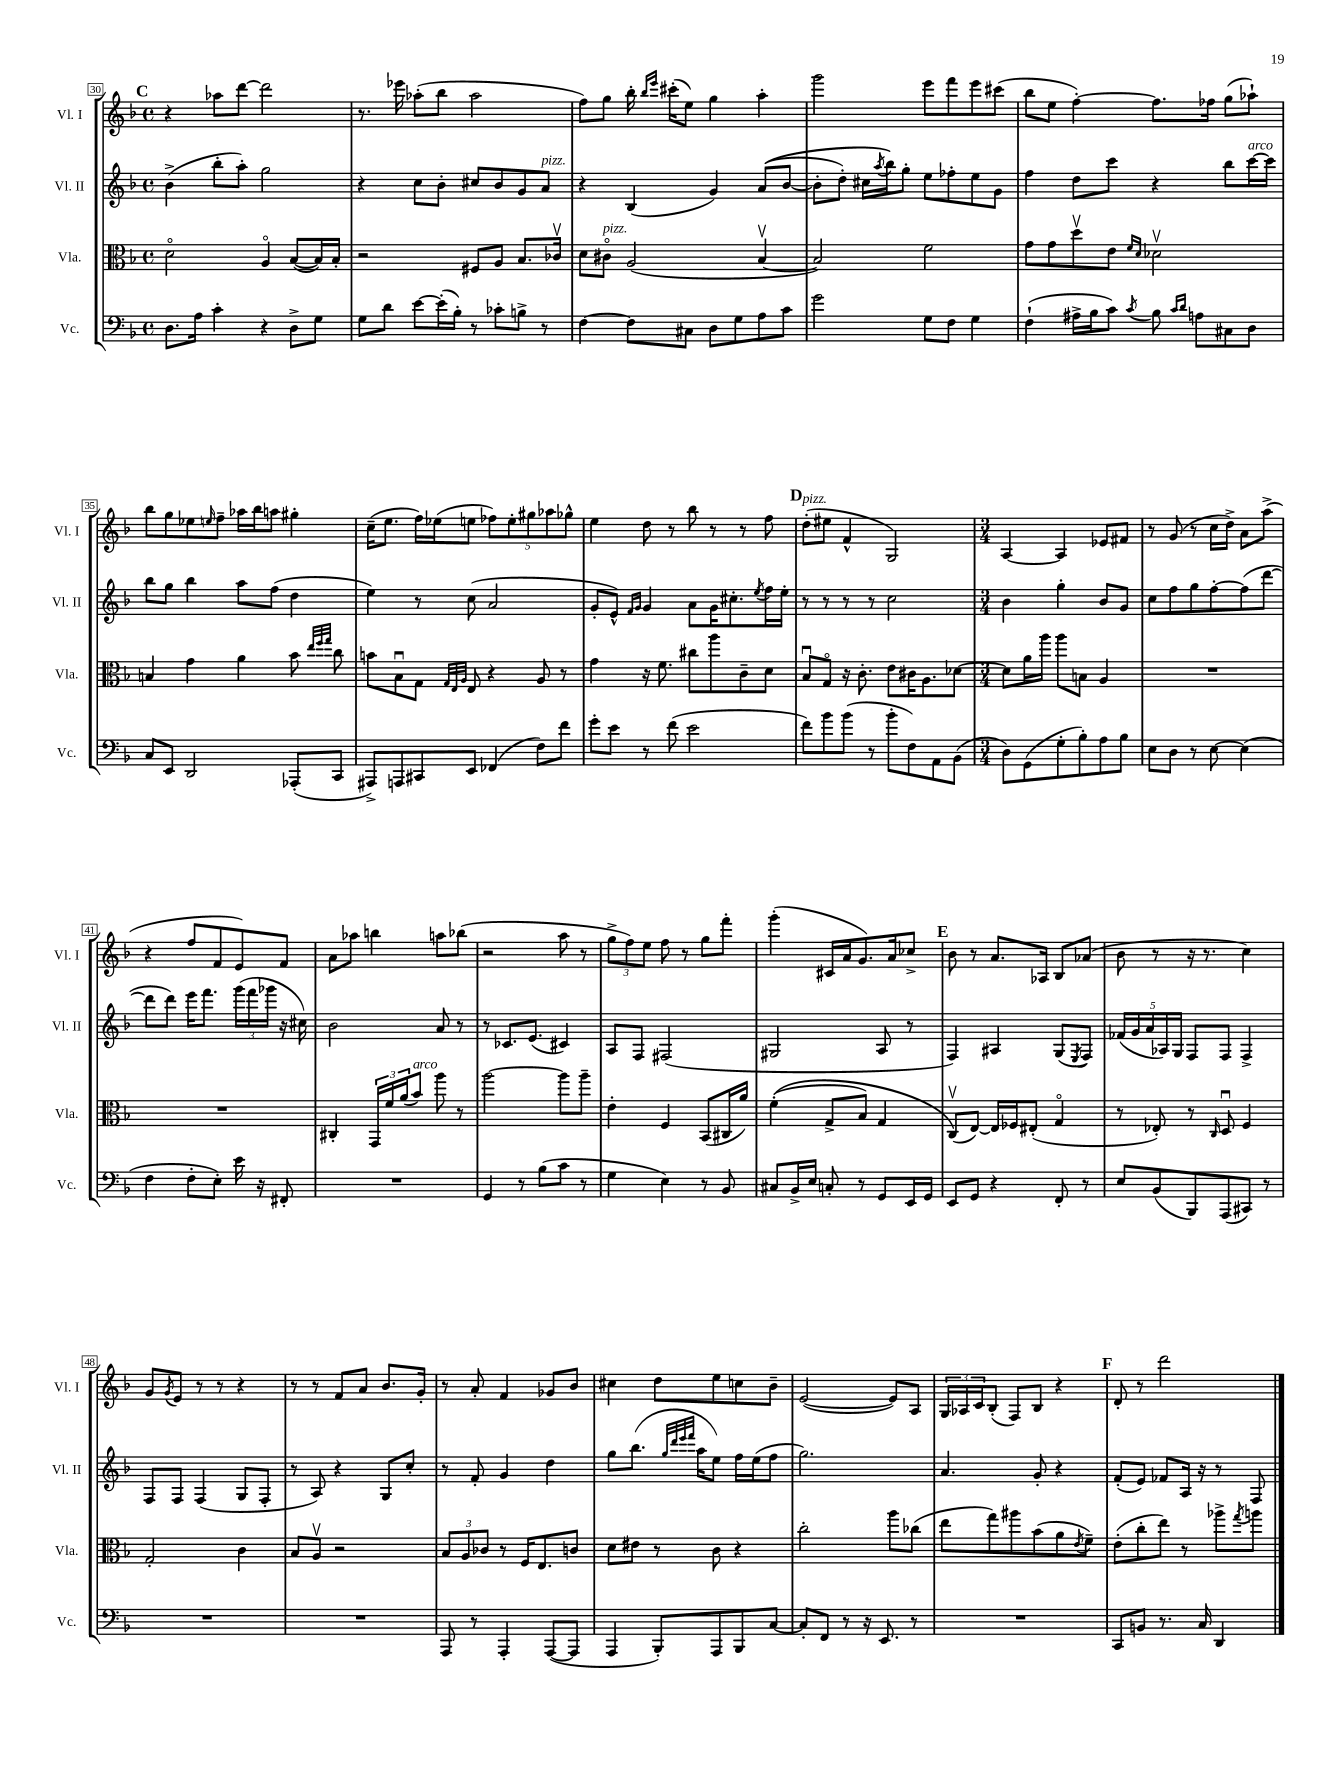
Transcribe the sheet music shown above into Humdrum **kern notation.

**kern	**kern	**kern	**kern
*staff4	*staff3	*staff2	*staff1
*clefF4	*clefC3	*clefG2	*clefG2
*k[b-]	*k[b-]	*k[b-]	*k[b-]
*M4/4	*M4/4	*M4/4	*M4/4
*met(c)	*met(c)	*met(c)	*met(c)
8.D\L	2do\	(4b-^\	4r
16A\Jk	.	.	.
4c'\	.	8bb-'\L	8aa-\L
.	.	8aa'\J)	[8ddd\J
4r	4Ao/	2gg\	2ddd\]
8D^\L	([8B-/L	.	.
8G\J	16B-/]L)	.	.
.	16B-'/JJ	.	.
=	=	=	=
8G\L	2r	4r	8.r
8d\J	.	.	.
.	.	.	16eee-\
[8e\L	.	8cc\L	(8aa-'\L
(16e'\]L	.	8b-'\J	8bb-\J
16B-'\JJ)	.	.	.
8r	8F#/L	8cc#/L	2aa-\
8c-'\L	8A/J	8b-/	.
8B^\J	8.B-/L	8g/	.
8r	.	8a/J	.
.	16c-v/Jk	.	.
=	=	=	=
[4F\	8d\L	4r	8ff\L)
.	8c#o\J	.	8gg\J
8F\]L	(2A/	(4B-/	16bb-'\
.	.	.	16qqbb-/LL
.	.	.	16qqeee/JJ
.	.	.	(16ccc#'\LK
8C#\J	.	.	8ee\J)
8D\L	.	4g/)	4gg\
8G\	.	.	.
8A\	[4B-v/	&((8a/L	4aa'\
8c\J	.	[8b-/J	.
=	=	=	=
2g\	2B-/])	8b-'\]L	2ggg\
.	.	8dd'\J)	.
.	.	16cc#\LL	.
.	.	8qaa/	.
.	.	16bb-\J&)	.
.	.	8gg'\J	.
8G\L	2f\	8ee\L	8eee\L
8F\J	.	8ff-'\	8fff\
4G\	.	8ee\	8eee\
.	.	8g\J	(8ccc#\J
=	=	=	=
(4F`\	8g\L	4ff\	8bb-\L
.	8g\	.	8ee\J
16A#^\LL	8ddv\	8dd\L	[4ff'\)
16B-\J	.	.	.
8c\J)	8e\J	8ccc\J	.
.	16qqf/LL	.	.
8qc/	16qqd/JJ	.	.
8B-\	2d-v\	4r	8.ff\]L
16qqc/LL	.	.	.
16qqd/JJ	.	.	.
8A\L	.	.	.
.	.	.	16ff-\Jk
8C#\	.	8bb-\L	(8gg\L
8D\J	.	[16ccc\L	8aa-`\J)
.	.	16ccc\]JJ	.
=	=	=	=
8C/L	4B/	8bb-\L	8bb-\L
8EE/J	.	8gg\J	8gg\
2DD/	4g\	4bb-\	8ee-\
.	.	.	16qqee/
.	.	.	8ff~\J
.	4a\	8aa\L	16aa-\LL
.	.	.	16bb-\J
.	.	(8ff\J	8aa\J
(8AAA-'/L	8b-\	4dd\	4gg#'\
.	32qqee/LLL	.	.
.	32qqff/	.	.
.	32qqgg/JJJ	.	.
8CC/J	8cc\	.	.
=	=	=	=
8AAA#^/L)	8b\L	4ee\)	(16cc~\LK
.	.	.	8.ee\J
8AAA/	8B-u\	.	.
8CC#/	8G\J	8r	16ff\LL)
.	.	.	(16ee-\J
.	32qqG/LLL	.	.
.	32qqE/	.	.
.	32qqA/JJJ	.	.
8EE/J	8E/	(8cc\	8ee\J
(4FF-/	4r	2a/	10ff-\L)
.	.	.	10ee'\
.	.	.	10gg#\
8F\L)	8A/	.	.
.	.	.	10aa-\
8f\J	8r	.	.
.	.	.	10gg-^^\J
=	=	=	=
8g'\L	4g\	8g'/L	4ee\
8e\J	.	8e^^/J)	.
.	.	16qqf/LL	.
.	.	16qqg/JJ	.
8r	16r	4g/	8dd\
.	8.f\	.	.
(8f\	.	.	8r
2e\	8cc#\L	8a\L	8bb-\
.	8aa\	16g\K	8r
.	.	8.cc#'\	.
.	8c~\	.	8r
.	.	8qee/	.
.	8d\J	16ff\L	8ff\
.	.	16ee'\JJ	.
=	=	=	=
8f\L)	8B-u/L	8r	(8dd'\L
8b-\	8Go/J	8r	8ee#\J
(8b-\J	16r	8r	4f^^/
.	8.c'\	.	.
8r	.	8r	.
8b-'\L	8e\L	2cc\	2G/)
8F\)	16c#\K	.	.
.	8.A\	.	.
8AA\	.	.	.
(8BB-\J	[8d-\J	.	.
=	=	=	=
*M3/4	*M3/4	*M3/4	*M3/4
8D\L)	8d-\]L	4b-\	[4A/
(8GG\	16a\L	.	.
.	16aa\JJ	.	.
8G'\	8aa\L	4gg'\	4A/]
8B-'\)	8B\J	.	.
8A\	4A/	8b-/L	8e-/L
8B-\J	.	8g/J	8f#/J
=	=	=	=
8E\L	2.r	8cc\L	8r
8D\J	.	8ff\	(8g/
8r	.	8gg\	8r
[8E\	.	[8ff'\	16cc\LL
.	.	.	16dd^\JJ)
(4E\]	.	(8ff\]	8a\L
.	.	[8ddd\J	(8aa^\J
=	=	=	=
4F\	2.r	8ddd\]L	4r
.	.	8ddd\J)	.
8F'\L	.	16eee\LK	8ff/L
.	.	8.fff\J	.
8E'\J)	.	.	8f/
16e\	.	(24ggg\LL	8e/)
.	.	24fff\	.
16r	.	.	.
.	.	24ggg-\JJ	.
8FF#'/	.	16r	8f/J
.	.	16cc#\)	.
=	=	=	=
2.r	4C#'/	2b-\	8a\L
.	.	.	8aa-\J
.	24GG/LL	.	4bb\
.	24f/	.	.
.	(24a/J	.	.
.	8b-/J)	.	.
.	8aa\	8a/	8aa\L
.	8r	8r	(8bb-\J
=	=	=	=
4GG/	[2aa\	8r	2r
.	.	8.c-/L	.
8r	.	.	.
.	.	(8.e/J	.
(8B-\L	.	.	.
8c\J	8aa\]L	4c#/)	8aa\
8r	8aa~\J	.	8r
=	=	=	=
4G\	4e'\	8A/L	12gg^\L
.	.	.	12ff\)
.	.	8F/J	.
.	.	.	12ee\J
4E\)	4F/	(2F#/	8ff\
.	.	.	8r
8r	(8BB-/L	.	8gg\L
8BB-/	16C#/L	.	8fff'\J
.	16a/JJ)	.	.
=	=	=	=
8C#/L	&((4f'\	2G#/	(4ggg'\
16BB-^/L	.	.	.
16E/JJ	.	.	.
8C'/	8G^/L	.	16c#/LL
.	.	.	16a/J
8r	8B-/J)	.	8.g/)
8GG/L	4G/	8A/	.
.	.	.	16a/k
16EE/L	.	8r	8cc-^/J
16GG/JJ	.	.	.
=	=	=	=
8EE/L	(8Cv/L&)	4F/)	8b-\
8GG/J	[8E/J)	.	8r
4r	16E/]LL	4A#/	8.a/L
.	16F-/J	.	.
.	(8E#'/J	.	.
.	.	.	16A-/Jk
8FF'/	4Go/	(8G/L	8B-/L
.	.	8qE/	.
8r	.	8F/J)	(8a-/J
=	=	=	=
8E/L	8r	(20f-/LL	8b-\
.	.	20g/	.
.	.	20a/	.
(8BB-/	8E-'/)	.	8r
.	.	20A-/)	.
.	.	20G/JJ	.
8BBB-/)	8r	8F/L	16r
.	.	.	8.r
.	16qqC/	.	.
(8AAA/	8Du/	8F/J	.
8CC#/J)	4F/	4F^/	4cc\)
8r	.	.	.
=	=	=	=
2.r	2G'/	8F/L	8g/L
.	.	.	8qg/
.	.	8F/J	8e/J
.	.	(4F/	8r
.	.	.	8r
.	4c\	8G/L	4r
.	.	8F'/J	.
=	=	=	=
2.r	8B-/L	8r	8r
.	8Av/J	8A/)	8r
.	2r	4r	8f/L
.	.	.	8a/J
.	.	8G/L	8.b-/L
.	.	8cc'/J	.
.	.	.	16g'/Jk
=	=	=	=
8AAA/	12B-/L	8r	8r
.	12A/	.	.
8r	.	8f'/	8a'/
.	12c-/J	.	.
4AAA'/	8r	4g/	4f/
.	16F/LK	.	.
.	8.E/	.	.
([8AAA/L	.	4dd\	8g-/L
8AAA/]J	8c/J	.	8b-/J
=	=	=	=
4AAA/	8d\L	8gg\L	4cc#\
.	8e#\J	(8.bb-\J	.
8BBB-'/L)	8r	.	8dd\L
.	.	32qqgg/LLL	.
.	.	32qqddd/	.
.	.	32qqeee/	.
.	.	32qqfff/JJJ	.
.	.	16aa\LK	.
8AAA/	8c\	8ee\J)	8ee\
8BBB-/	4r	16ff\LL	8cc\
.	.	(16ee\J	.
[8C/J	.	8ff\J	8b-~\J
=	=	=	=
8C'/]L	2cc'\	2.gg\)	([2e/
8FF/J	.	.	.
8r	.	.	.
16r	.	.	.
8.EE/	.	.	.
.	8aa\L	.	8e/]L)
8r	(8cc-\J	.	8A/J
=	=	=	=
2.r	8ee\L	4.a/	24G/LL
.	.	.	24A-/
.	.	.	24c/J
.	8gg\)	.	(8B-'/J
.	8aa#\	.	8F/L)
.	(8b-\	8g'/	8B-/J
.	8a\	4r	4r
.	8qe/	.	.
.	8f~\J)	.	.
=	=	=	=
8CC/L	(8e'\L	(8f'/L	8d'/
8BB/J	8cc'\	8e/J)	8r
8.r	8ee\J)	8f-/L	2ddd\
.	8r	16A/Jk	.
16C/	.	16r	.
4DD/	8aa-^\L	8r	.
.	8qgg/	.	.
.	8aa\J	8F/	.
==	==	==	==
*-	*-	*-	*-
